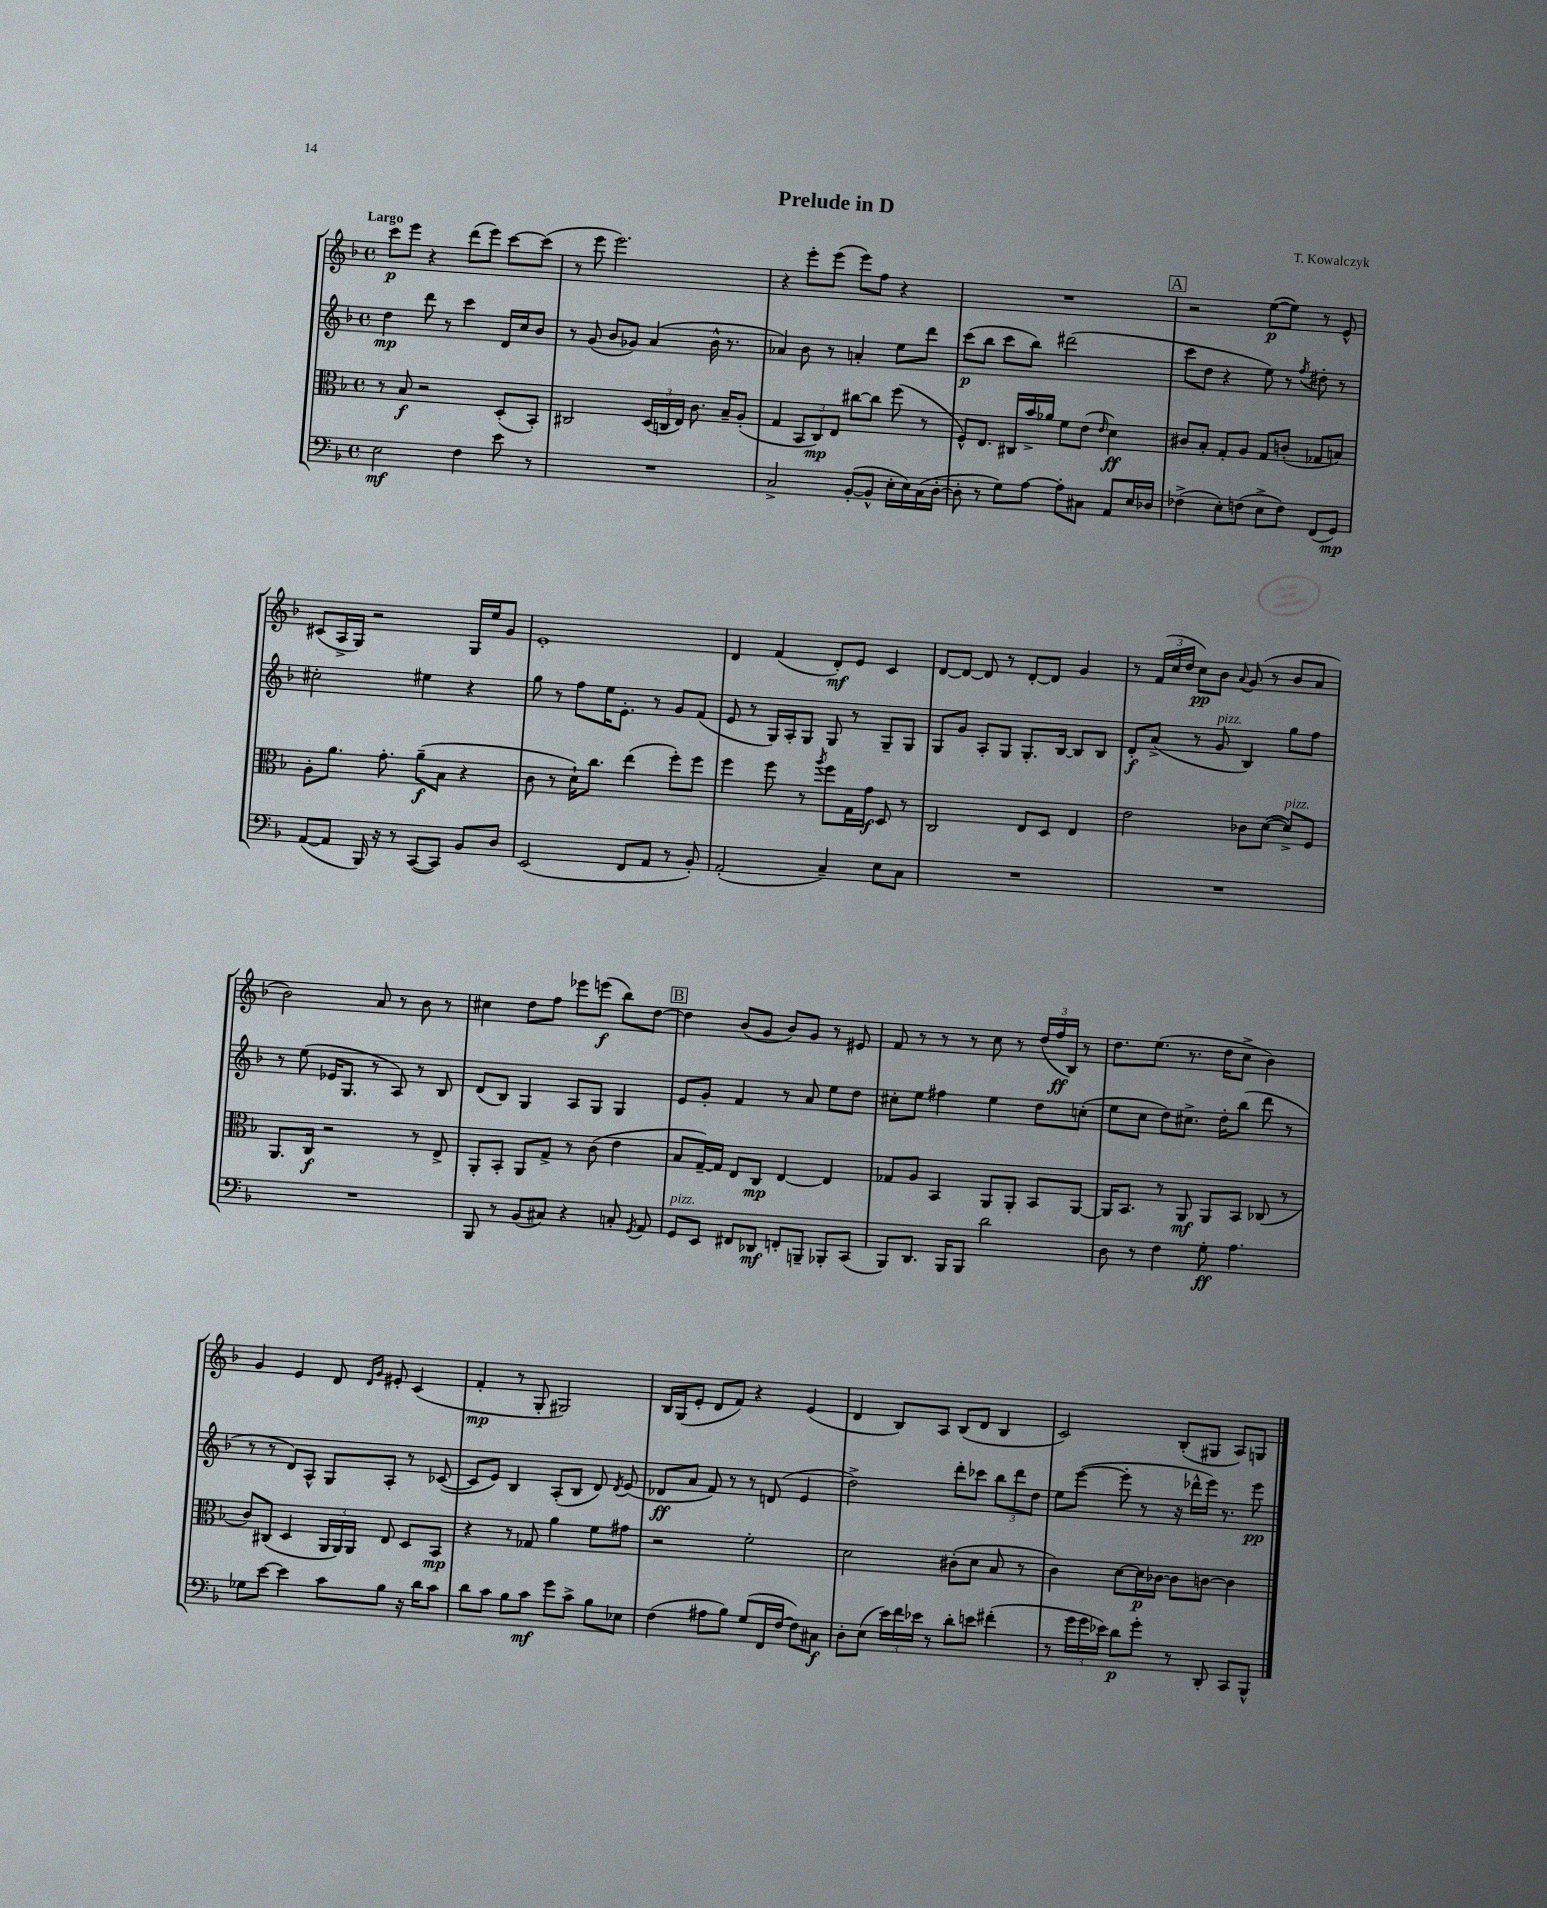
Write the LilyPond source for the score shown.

\header { title = "Prelude in D" composer = "T. Kowalczyk" }
<<
\new StaffGroup <<
\new Staff = "s0" {
    \clef treble \key f \major \defaultTimeSignature \time 4/4 \tempo "Largo"
    \autoBeamOff c'''8[\p e'''8] r4 d'''8[( e'''8]) c'''8[~ c'''8]( |
    r8 e'''8 e'''2.) |
    r4 e'''8[-. e'''8]( e'''8[) f''8] r4 |
    R1 |
    \mark \markup { \box "A" } r2 e''8[~\p( e''8]) r8 e'8-^ |
    cis'8[( a16-> g16]) r2 g16[ e''16 g'8] |
    e'1-. |
    d'4 f'4( d'8[-.\mf) e'8] c'4 |
    d'8[~ d'8]~ d'8 r8 d'8[~-. d'8] g'4 |
    r8 \tuplet 3/2 { f'16[( c''16 d''16] } c''8[\pp) bes'8] \appoggiatura { a'8 } g'8( r8 bes'8[ a'8] |
    bes'2) a'8 r8 bes'8 r8 |
    cis''4 d''8[ f''8] ees'''8[ e'''8]\f( bes''8[) d''8]~ |
    \mark \markup { \box "B" } d''4 bes'8[( g'8] bes'8[) g'8] r8 eis'8 |
    f'8 r8 r8 r8 c''8 r8 \tuplet 3/2 { d''16[( f''16\ff bes16]) } r8 |
    d''8.[ e''8.]( r8. d''16[ c''8]-> bes'4) |
    g'4 e'4 d'8 \grace { d'16[ g'16] } eis'8-. c'4( |
    f'4-.\mp r8 g8-. gis2) |
    bes16[ g16( e'8]-. d'8[ f'8]) r4 e'4( |
    d'4 bes8[) a8] bes8[( d'8] bes4 |
    c'2) bes8[-.( gis8] a8[) g8] \bar "|." |
}
\new Staff = "s1" {
    \clef treble \key f \major \defaultTimeSignature \time 4/4
    \autoBeamOff d''4\mp d'''8 r8 c'''4 d'16[ c''16 bes'8] |
    r8 g'8( bes'8[ ges'8]) a'4( bes'16-^ r8. |
    aes'4) bes'8 r8 a'4-. e''8[ d'''8] |
    c'''8[\p( bes''8] c'''8[ bes''8]) dis'''2( |
    \mark \markup { \box "A" } c'''8[ d''8] r4 e''8) r8 \acciaccatura { f''8 } dis''8-. r8 |
    cis''2-. eis''4 r4 |
    g''8 r8 f''8[ e''16 e'8.]-. r8 g'8[ f'8]( |
    e'8 r8 g16[) a16-. g8] g8 r8 g8[-- g8] |
    g8[ g'8] a8[-. g8] g8.[-. bes16]~ bes8[ bes8] |
    d'8[-.\f a'8]->( r8 g'8^\markup { \italic "pizz." } bes4) g''8[ f''8] |
    r8 e''8( ees'16[ g8.] r8 a8) r8 bes8 |
    d'8[( bes8]) g4 a8[ g8] g4 |
    \mark \markup { \box "B" } e'8[ g'8]-. f'4 r8 a'8 e''8[ d''8] |
    cis''8[-. e''8] fis''4 e''4 d''8[ c''8]-.( |
    e''8[ c''8] d''8[) cis''8.]-> d''16[-. bes''8]( d'''8 r8 |
    r8 r8 d'8[) a8]-^ g8[ a8]-. r8 ces'8~( |
    ces'8[ e'8]) bes4 a8[-.( bes8] d'8) \acciaccatura { d'8 } e'8( |
    des'8[\ff a'8] f'8) r8 r8 d'8( e'4 |
    d''2->) d'''8[-. ces'''8] \tuplet 3/2 { bes''8[ d'''8 d''8] } |
    e''8[ e'''8]~( e'''8-. r8 r16 des'''16[-^ e'''16]) r8. e'''8\pp \bar "|." |
}
\new Staff = "s2" {
    \clef alto \key f \major \defaultTimeSignature \time 4/4
    \autoBeamOff r8 bes8\f r2 d8[-.( bes,8]-.) |
    cis2 \tuplet 3/2 { d16[( c16 e16]) } c'8. bes16[-- a8]-.( |
    g4 \tuplet 3/2 { bes,8[ c8\mp) e8] } cis''8[~ cis''8] f''8( r8 |
    f8[-^) e8.] cis16[ bes'16-> aes'16] f'8[ e'8]( \grace { e'16 } d'4\ff) |
    \mark \markup { \box "A" } cis'8[ bes8]-. g8[-. a8] g8[ c'8]-.( ges8[ b8]) |
    a8[-. a'8.] g'8.-. a'8[--\f( bes8] r4 |
    c'8 r8 d'16[-!) c''8.] e''4( f''8[-.) f''8] |
    f''4 f''8 r8 \acciaccatura { a''8 } f''8[ g16 g'16]\f d8 r8 |
    c2 e8[ d8] e4 |
    e'2 ces'8[ d'8]~( d'8[->^\markup { \italic "pizz." }) f8] |
    a,8.[ c16]\f r2 r8 e8-> |
    a,8[-. bes,8]-. a,8[ g8]-> r8 c'8( e'4 |
    \mark \markup { \box "B" } bes8[ g16~--) g16] e8[ c8]\mp e4~ e4 |
    ges8[ a8] bes,4 a,8[ a,8]-. bes,8[ a,8]~ |
    a,16[ bes,8.] r8 a,8\mf a,8[ bes,8] ces8( r8 |
    c'8[) cis8]( d4 \tuplet 3/2 { a,16[ a,16) a,16] } e8 d8[ bes,8]\mp |
    r4 r8 ges8 a'4 f'8[ gis'8] |
    r2 f'2-. |
    d'2 cis'8[-.( d'8] bes8 r8 |
    c'4) d'8[~ d'16\p ces'16]~ ces'8[ c'8]~ c'4 \bar "|." |
}
\new Staff = "s3" {
    \clef bass \key f \major \defaultTimeSignature \time 4/4
    \autoBeamOff e2\mf f4 e'8 r8 |
    R1 |
    c2-> bes,8[~-.( bes,8]-^ e16[-. e16) c16( d16]~-. |
    d8-. r8 g8[) a8]~ a8[-. cis8] a,8[ e16 des16] |
    \mark \markup { \box "A" } fes4->( e8[-.) f8]( e8[-> f8]) f,8[( g,8]\mp) |
    a,8[~( a,8] bes,,16) r16 r8 c,8[~( c,8]) bes,8[ d8] |
    e,2( f,8[ a,8] r8 bes,8-.) |
    a,2-.( c4--) e8[ c8] |
    R1 |
    R1 |
    R1 |
    bes,,8 r8 bes,8[( cis8]) r4 c8-. \acciaccatura { g,8 } a,8 |
    \mark \markup { \box "B" } g,8[^\markup { \italic "pizz." } e,8] fis,8[ des,8]\mf f,8[-. b,,8]-- bes,,8[-. c,8]( |
    bes,,8[) d,8.] bes,,16[ bes,,8] d'2 |
    d8 r8 f4 g8-.\ff a4. |
    ges8[ e'8]~ e'4 c'8[ bes8] r16 d'16[ c'8] |
    d'8[ c'8] bes8[ c'8]\mf g'8[ c'8]-> bes8[ ees8] |
    f4( ais8[ bes8]) g8[( f,16 f16]~ f8[) cis8]\f |
    d8[-. e8]( \tuplet 3/2 { e'16[) f'16 ees'16] } r8 d'8[-. e'8] fis'4-.( |
    r8 \tuplet 3/2 { g'16[ g'16 ees'16]) } d'8[\p g'8]-. r8 d,8-. c,8[ bes,,8]-^ \bar "|." |
}
>>
>>
\layout { \context { \Score \remove "Bar_number_engraver" } }
